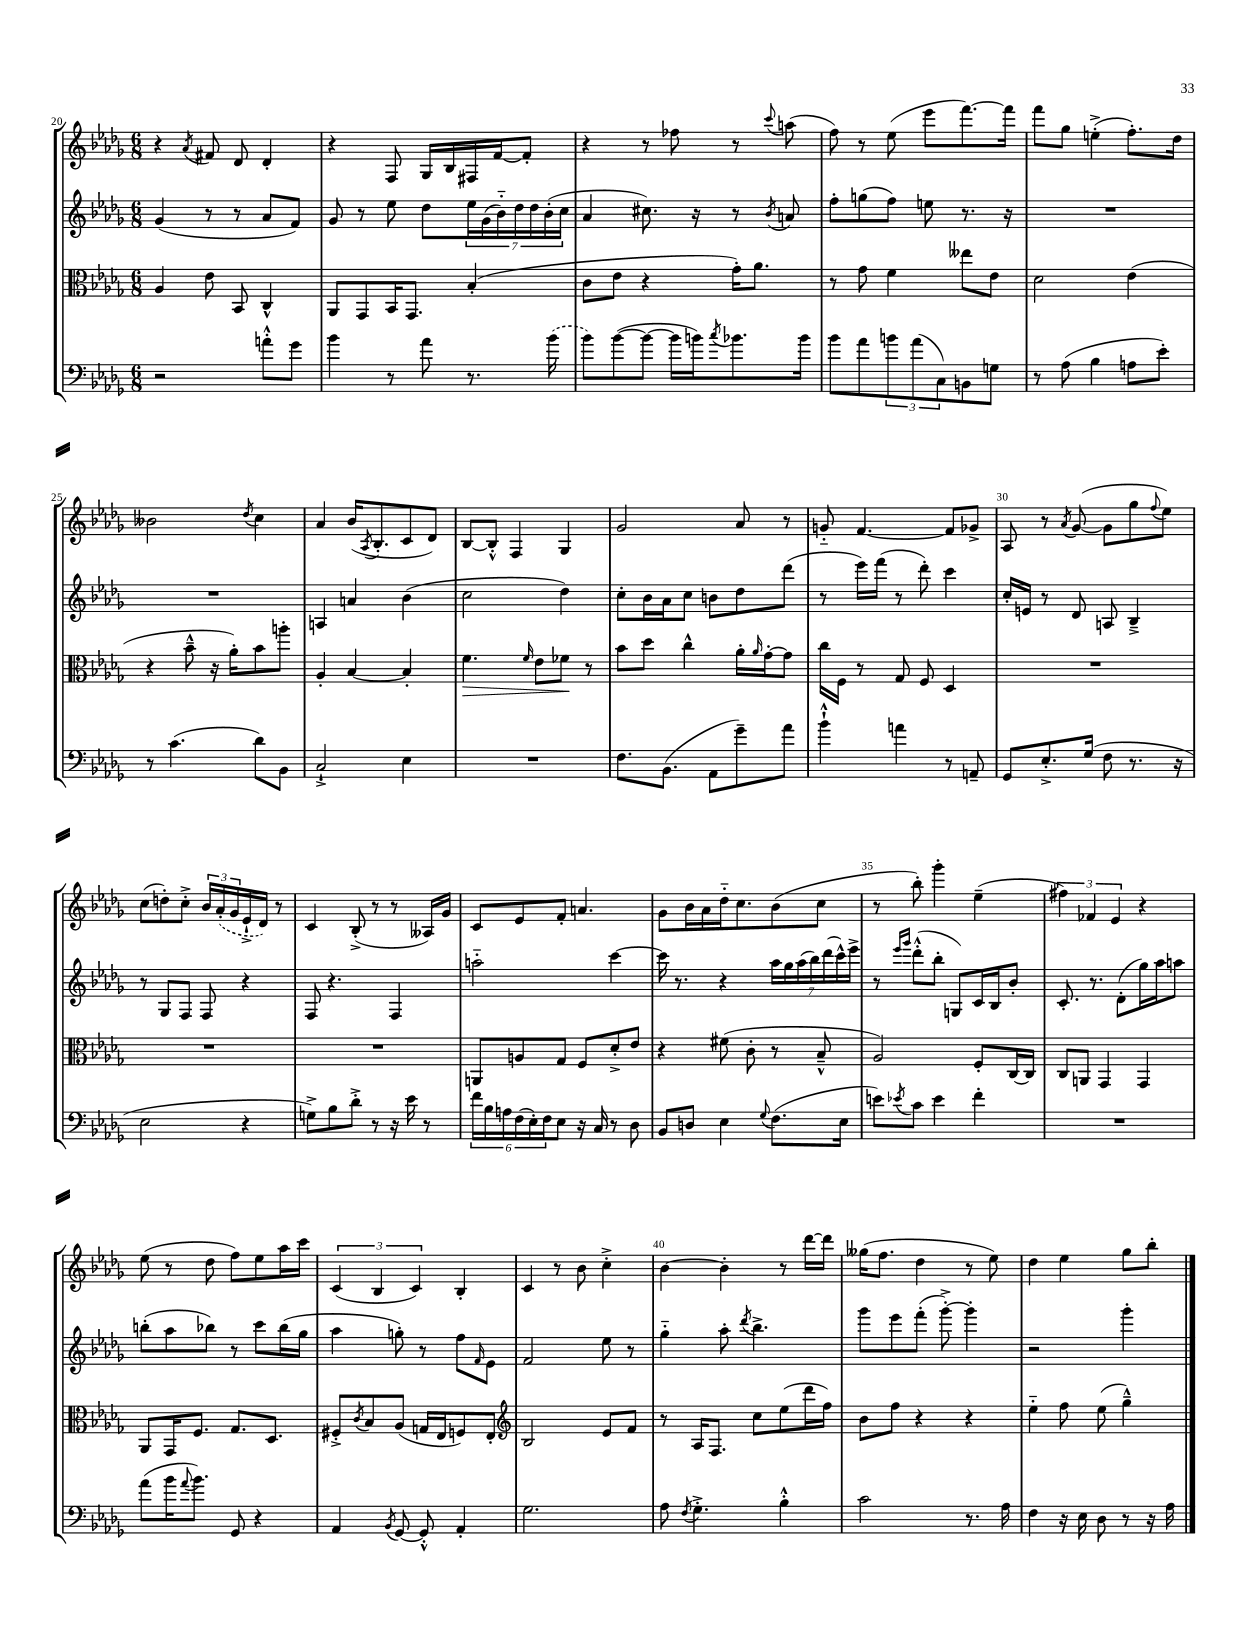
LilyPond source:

<<
\new StaffGroup <<
\new Staff = "s0" {
    \clef treble \key des \major \numericTimeSignature \time 6/8
    r4 \acciaccatura { aes'8 } fis'8 des'8 des'4-. |
    r4 f8 ges16 bes16 fis16 f'16~ f'8-. |
    r4 r8 fes''8 r8 \appoggiatura { c'''8 } a''8( |
    f''8) r8 ees''8( ees'''8 f'''8.~) f'''16 |
    f'''8 ges''8 e''4-.->( f''8.-.) des''16 |
    beses'2 \acciaccatura { des''8 } c''4 |
    aes'4 bes'16( \acciaccatura { aes8 } bes8.-. c'8 des'8) |
    bes8~ bes8-.-^ f4 ges4 |
    ges'2 aes'8 r8 |
    g'8-_ f'4.~ f'8 ges'8-> |
    aes8 r8 \acciaccatura { aes'8 } ges'8~( ges'8 ges''8 \appoggiatura { f''8 } ees''8) |
    c''8( d''8-.) c''8-.-> \tuplet 3/2 { bes'16 \once \slurDashed aes'16-.( ges'16 } ees'16-!-> des'16) r8 |
    c'4 bes8-.->( r8 r8 aeses16) ges'16 |
    c'8 ees'8 f'8-. a'4. |
    ges'8 bes'16 aes'16 des''16-_ c''8. bes'8( c''8 |
    r8 bes''8-.) ges'''4-. ees''4--( |
    \tuplet 3/2 { fis''4) fes'4 ees'4 } r4 |
    ees''8( r8 des''8 f''8) ees''8 aes''16 c'''16 |
    \tuplet 3/2 { c'4( bes4 c'4) } bes4-. |
    c'4 r8 bes'8 c''4-.-> |
    bes'4~ bes'4-. r8 des'''16~ des'''16 |
    geses''16( f''8. des''4 r8 ees''8) |
    des''4 ees''4 ges''8 bes''8-. \bar "|." |
}
\new Staff = "s1" {
    \clef treble \key des \major \numericTimeSignature \time 6/8
    ges'4( r8 r8 aes'8 f'8) |
    ges'8 r8 ees''8 des''8 \tuplet 7/4 { ees''16 ges'16( bes'16-_) des''16 des''16 bes'16-.( c''16 } |
    aes'4 cis''8.) r16 r8 \acciaccatura { bes'8 } a'8 |
    f''8-. g''8( f''8) e''8 r8. r16 |
    R2. |
    R2. |
    a4 a'4 bes'4( |
    c''2 des''4) |
    c''8-. bes'16 aes'16 c''8 b'8 des''8 des'''8( |
    r8 ees'''16) f'''16( r8 des'''8-.) c'''4 |
    c''16-. e'16 r8 des'8 a8 bes4---> |
    r8 ges8 f8 f8 r4 |
    f8 r4. f4 |
    a''2-_ c'''4~ |
    c'''16 r8. r4 \tuplet 7/4 { aes''16 ges''16 aes''16( bes''16) des'''16( c'''16-^) ees'''16-> } |
    r8 \grace { ees'''16 ges'''16 } des'''8-.-^( bes''8-. g8) c'16 bes16 bes'8-. |
    c'8.-. r8. des'8-.( ges''16) aes''16 a''8 |
    b''8-.( aes''8 bes''8) r8 c'''8 bes''16( ges''16 |
    aes''4 g''8-.) r8 f''8 \grace { f'16 } ees'8 |
    f'2 ees''8 r8 |
    ges''4-_ aes''8-. \acciaccatura { des'''8 } bes''4.-> |
    ges'''8 ees'''8 f'''8-.( ges'''8~-.->) ges'''4-. |
    r2 ges'''4-. \bar "|." |
}
\new Staff = "s2" {
    \clef alto \key des \major \numericTimeSignature \time 6/8
    aes4 ees'8 bes,8 c4-^ |
    aes,8 ges,8 bes,16 ges,8. bes4-.( |
    c'8 ees'8 r4 ges'16-.) aes'8. |
    r8 ges'8 f'4 eeses''8 ees'8 |
    des'2 ees'4( |
    r4 bes'8---^ r16 aes'16-.) bes'8 a''8-. |
    aes4-. bes4~ bes4-. |
    f'4.\> \grace { f'16 } ees'8 fes'8\! r8 |
    bes'8 des''8 c''4-^ aes'16-. \grace { aes'16 } ges'16~-. ges'8 |
    c''16 f16 r8 ges8 f8 des4 |
    R2. |
    R2. |
    R2. |
    a,8 a8 ges8 f8 des'8-.-> ees'8 |
    r4 fis'8( c'8-. r8 bes8---^ |
    aes2) f8-. c16~ c16 |
    c8 a,8 ges,4 ges,4 |
    aes,8 ges,16 f8. ges8. des8. |
    fis8-.-> \acciaccatura { c'8 } bes8 aes8( g16 ees16 f8) ees8-. |
    \clef treble bes2 ees'8 f'8 |
    r8 aes16 f8. c''8 ees''8( des'''16 f''16) |
    bes'8 f''8 r4 r4 |
    ees''4-_ f''8 ees''8( ges''4---^) \bar "|." |
}
\new Staff = "s3" {
    \clef bass \key des \major \numericTimeSignature \time 6/8
    r2 a'8-.-^ ges'8 |
    bes'4 r8 aes'8 r8. \once \slurDashed bes'16( |
    bes'8) bes'8~( bes'8~ bes'16 b'16) \acciaccatura { c''8 } bes'8. bes'16 |
    bes'8 aes'8 \tuplet 3/2 { b'8 aes'8( c8) } b,8 g8 |
    r8 aes8( bes4 a8 ees'8-.) |
    r8 c'4.( des'8) bes,8 |
    c2-!-> ees4 |
    R2. |
    f8. bes,8.( aes,8 ges'8--) aes'8 |
    bes'4-!-^ a'4 r8 a,8-- |
    ges,8 ees8.-.-> ges16( f8 r8. r16 |
    ees2 r4 |
    g8->) bes8 des'8-.-> r8 r16 ees'16 r8 |
    \tuplet 6/4 { f'16 bes16 a16 f16( ees16-.) f16 } ees8 r16 c16 r8 des8 |
    bes,8 d8 ees4 \appoggiatura { ges8 } f8.( ees16 |
    e'8) \acciaccatura { ees'8 } c'8 ees'4 f'4-. |
    R2. |
    aes'8( bes'16 \appoggiatura { aes'8 } bes'8.) ges,8 r4 |
    aes,4 \acciaccatura { bes,8 } ges,8~ ges,8-.-^ aes,4-. |
    ges2. |
    aes8 \acciaccatura { f8 } ges4.-.-> bes4-.-^ |
    c'2 r8. aes16 |
    f4 r16 ees16 des8 r8 r16 aes16 \bar "|." |
}
>>
>>
\layout { \context { \Score currentBarNumber = #20 \override BarNumber.break-visibility = ##(#f #t #t) barNumberVisibility = #(every-nth-bar-number-visible 5) } }
